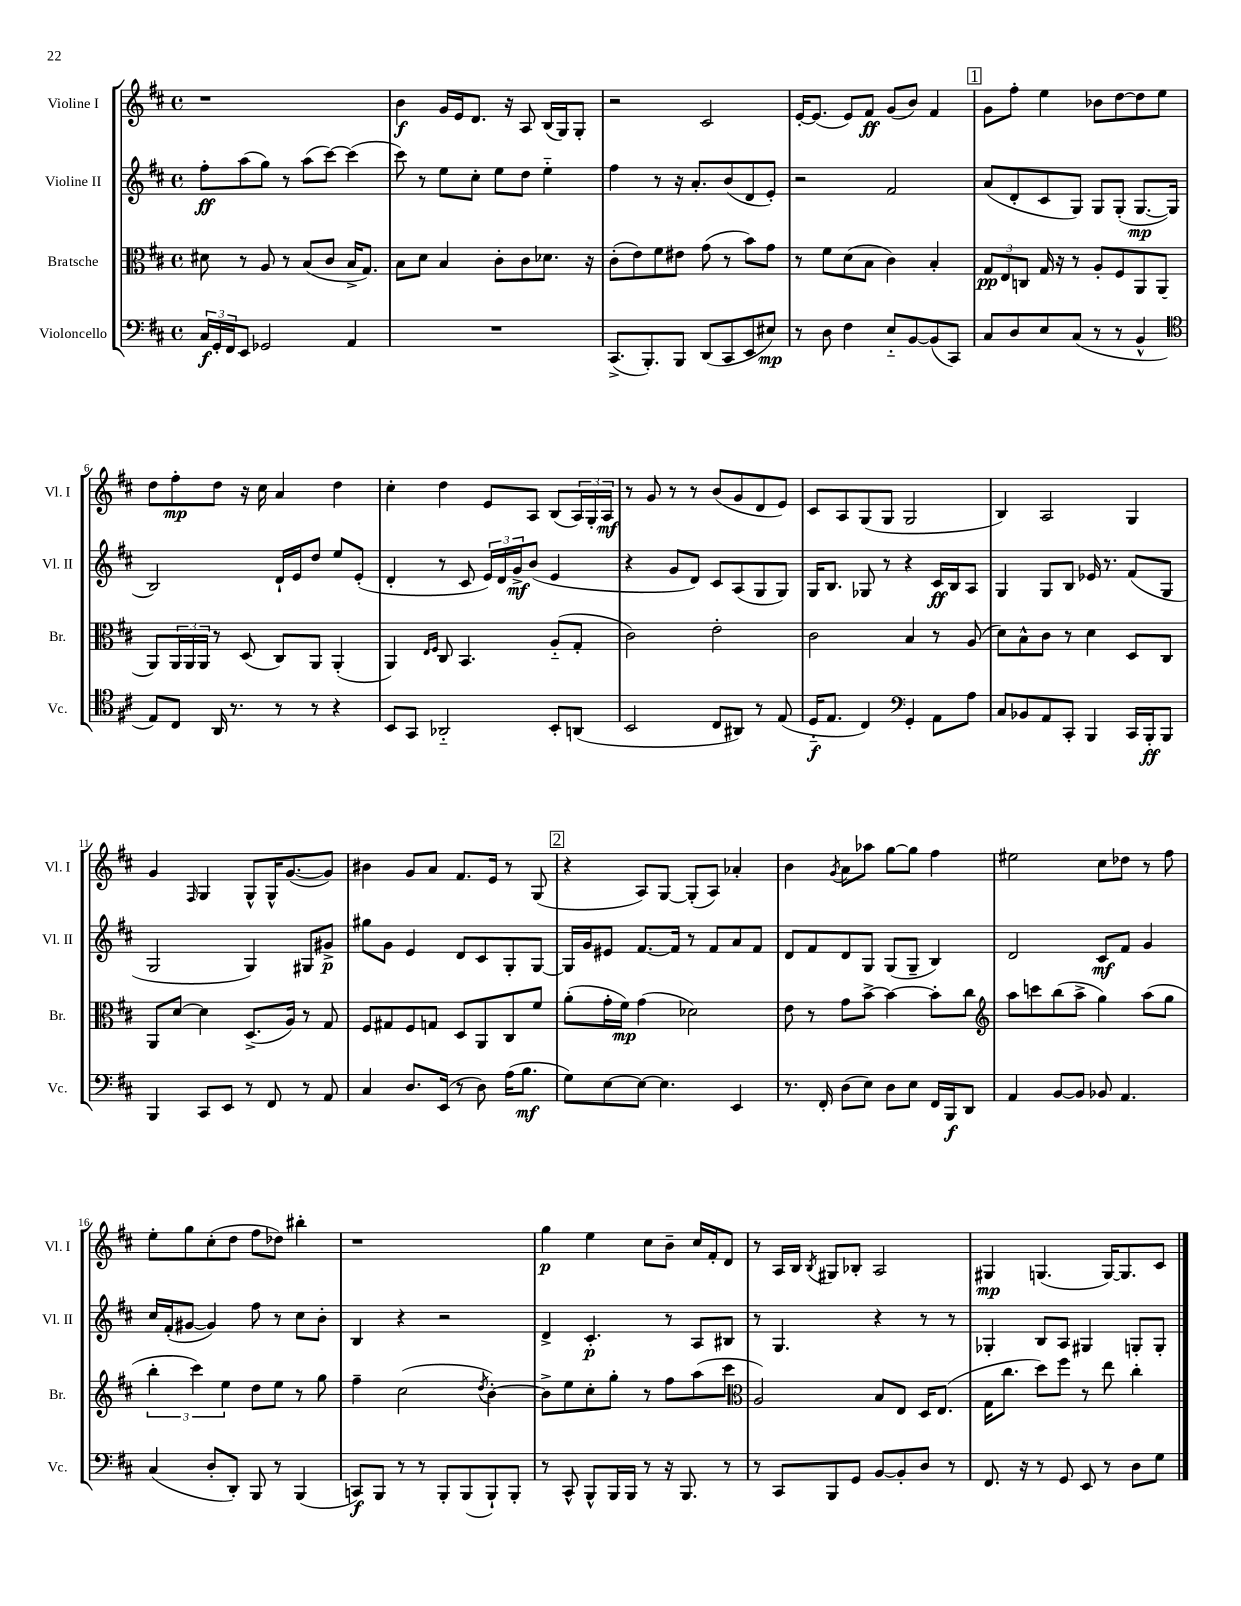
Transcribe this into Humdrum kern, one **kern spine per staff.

**kern	**kern	**kern	**kern
*staff4	*staff3	*staff2	*staff1
*clefF4	*clefC3	*clefG2	*clefG2
*k[f#c#]	*k[f#c#]	*k[f#c#]	*k[f#c#]
*M4/4	*M4/4	*M4/4	*M4/4
*met(c)	*met(c)	*met(c)	*met(c)
24C#/LL	8d#\	8ff#'\L	1r
24GG'/	.	.	.
24FF#/J	.	.	.
8EE/J	8r	(8aa\	.
2GG-/	8A/	8gg\J)	.
.	8r	8r	.
.	(8B/L	(8aa\L	.
.	8c#/J	[8ccc#\J)	.
4AA/	16B^/LK	(4ccc#\]	.
.	8.G/J)	.	.
=	=	=	=
1r	8B\L	8ccc#\)	4b\
.	8d\J	8r	.
.	4B/	8ee\L	16g/LL
.	.	.	16e/J
.	.	8cc#'\J	8.d/J
.	8c#'\L	8ee\L	.
.	.	.	16r
.	8c#\	8dd\J	8A/
.	8.d-\J	4ee'~\	(16B/LL
.	.	.	16G/J)
.	.	.	8G'/J
.	16r	.	.
=	=	=	=
(8.CC#^/L	(8c#'\L	4ff#\	2r
.	8e\)	.	.
8.BBB'/)	.	.	.
.	8f#\	8r	.
8BBB/J	8e#\J	16r	.
.	.	8.a'/L	.
(8DD/L	(8g\	.	2c#/
8CC#/	8r	(8b/	.
8EE/	8b\L)	8d/	.
8E#/J)	8g\J	8e'/J)	.
=	=	=	=
8r	8r	2r	[16e'/LK
.	.	.	(8.e/]J
8D\	8f#\L	.	.
4F#\	(8d\	.	8e/L)
.	8B\J	.	8f#/J
8E'~/L	4c#\)	2f#/	(8g/L
[8BB/	.	.	8b/J)
(8BB/]	4B'/	.	4f#/
8CC#/J)	.	.	.
=	=	=	=
8C#/L	12G/L	(8a/L	8g\L
.	12E/	.	.
8D/	.	8d'/	8ff#'\J
.	12C/J	.	.
8E/	16G/	8c#/	4ee\
.	16r	.	.
(8C#/J	8r	8G/J)	.
8r	8A'/L	8G/L	8b-\L
8r	8F#/	(8G'/J	[8dd\
4BB^^/	8AA/	[8.G/L	8dd\]
.	(8AA/J	.	8ee\J
.	.	16G/]Jk	.
=	=	=	=
*clefC4	*	*	*
8E/L)	8AA/L)	2B/)	8dd\L
8C#/J	24AA/L	.	8ff#'\
.	24AA/	.	.
.	24AA/JJ	.	.
16AA/	8r	.	8dd\J
8.r	.	.	.
.	(8D/	.	16r
.	.	.	16cc#\
8r	8C#/L)	16d`/LL	4a/
.	.	16e/J	.
8r	8AA/J	8dd/J	.
4r	(4AA'/	8ee/L	4dd\
.	.	(8e'/J	.
=	=	=	=
8BB/L	4AA/)	4d'/	4cc#'\
8GG/J	.	.	.
.	16qqE/LL	.	.
.	16qqF#/JJ	.	.
2AA-'~/	8C#/	8r	4dd\
.	4.BB/	8c#/	.
.	.	24e/LL)	8e/L
.	.	24d/	.
.	.	24g^/J	.
.	.	(8b/J	8A/J
8BB'/L	(8A'~/L	4e/	(8B/L
(8AA/J	8G'/J	.	24A/L)
.	.	.	24G'/
.	.	.	24A/JJ
=	=	=	=
2BB/	2c#\)	4r	8r
.	.	.	8g/
.	.	8g/L	8r
.	.	8d/J)	8r
8C#/L	2e'\	8c#/L	(8b/L
8AA#/J)	.	(8A/	8g/
8r	.	8G/	8d/
(8E/	.	8G/J)	8e/J)
=	=	=	=
16D'~/LK	2c#\	16G/LK	8c#/L
8.E/J	.	8.B/J	.
.	.	.	8A/
4C#/)	.	8G-/	(8G/
.	.	8r	8G/J
*clefF4	*	*	*
4GG'/	4B/	4r	2G/
8AA\L	8r	16c#/LL	.
.	.	16B/J	.
8A\J	(8A/	8A/J	.
=	=	=	=
8C#/L	8d\L)	4G/	4B/)
8BB-/	8B^^\	.	.
8AA/	8c#\J	8G/L	2A/
8CC#'/J	8r	8B/J	.
4BBB/	4d\	16e-/	.
.	.	8.r	.
16CC#/LL	8D/L	(8f#/L	4G/
16BBB'/J	.	.	.
8BBB/J	8C#/J	8G/J	.
=	=	=	=
4BBB/	8AA/L	2G/	4g/
.	[8d/J	.	.
.	.	.	16qqF#/
8CC#/L	4d\]	.	4G/
8EE/J	.	.	.
8r	(8.D^/L	4G/)	8G^^/L
8FF#/	.	.	16G^^/K
.	16A/Jk)	.	([8.g/
8r	8r	8G#/L	.
8AA/	8G/	8g#^/J	8g/]J)
=	=	=	=
4C#/	8F#/L	8gg#\L	4b#\
.	8G#/	8g\J	.
8.D/L	8F#/	4e/	8g/L
.	8G/J	.	8a/J
(16EE/Jk	.	.	.
8r	8D/L	8d/L	8.f#/L
8D\)	8AA/	8c#/	.
.	.	.	16e/Jk
(16A\LK	8C#/	8G'/	8r
8.B\J	.	.	.
.	8f#/J	[8G/J	(8G/
=	=	=	=
8G\L)	(8a'\L	16G/]LL	4r
.	.	16g/J	.
[8E\	16g'\L	8e#/J	.
.	16f#\JJ)	.	.
8E\_J	(4g\	[8.f#/L	8A/L)
4.E\]	.	.	[8G/J
.	.	16f#/]Jk	.
.	2d-\)	8r	(8G'/]L
.	.	8f#/L	8A/J)
4EE/	.	8a/	4a-'/
.	.	8f#/J	.
=	=	=	=
8.r	8e\	8d/L	4b\
.	8r	8f#/	.
16FF#'/	.	.	.
.	.	.	8qg/
(8D\L	8g\L	8d/	8a\L
8E\J)	[8b^\J	8G/J	8aa-\J
8D\L	4b\_	(8G/L	[8gg\L
8E\J	.	8G~/J	8gg\]J
16FF#/LL	8b'\]L	4B/)	4ff#\
16BBB/J	.	.	.
8DD/J	8cc#\J	.	.
=	=	=	=
*	*clefG2	*	*
4AA/	8aa\L	2d/	2ee#\
.	8ccc\	.	.
[8BB/L	(8bb\	.	.
8BB/]J	8aa^\J	.	.
8BB-/	4gg\)	8c#/L	8cc#\L
4.AA/	.	8f#/J	8dd-\J
.	(8aa\L	4g/	8r
.	8gg\J	.	8ff#\
=	=	=	=
(4C#/	6bb'\	16cc#/LL	8ee'\L
.	.	(16f#'/J	.
.	.	[8g#/J	8gg\
.	6ccc#\)	.	.
8D'/L	.	4g#/])	(8cc#'\
.	6ee\	.	.
8DD'/J)	.	.	8dd\J
8BBB/	8dd\L	8ff#\	8ff#\L
8r	8ee\J	8r	8dd-\J)
(4BBB/	8r	8cc#\L	4bb#'\
.	8gg\	8b'\J	.
=	=	=	=
8CC/L)	4ff#~\	4B/	1r
8BBB/J	.	.	.
8r	(2cc#\	4r	.
8r	.	.	.
8BBB'/L	.	2r	.
(8BBB/	.	.	.
.	8qdd/	.	.
8BBB`/)	[4b'\)	.	.
8BBB'/J	.	.	.
=	=	=	=
8r	8b^\]L	4d^/	4gg\
8CC#^^/	8ee\	.	.
8BBB^^/L	8cc#'\	4.c#'/	4ee\
16BBB/L	8gg'\J	.	.
16BBB/JJ	.	.	.
8r	8r	.	8cc#\L
16r	8ff#\L	8r	8b~\J
8.BBB/	.	.	.
.	(8aa\	8A/L	16cc#/LL
.	.	.	16f#'/J
8r	8ccc#\J	8B#/J	8d/J
=	=	=	=
*	*clefC3	*	*
8r	2A/)	8r	8r
8CC#/L	.	4.G/	16A/LL
.	.	.	16B/JJ
.	.	.	8qB/
8BBB/	.	.	8G#/L
8GG/J	.	.	8B-'/J
[8BB/L	8B/L	4r	2A/
8BB'/]	8E/J	.	.
8D/J	16D/LK	8r	.
.	(8.E/J	.	.
8r	.	8r	.
=	=	=	=
8.FF#/	16G\LK	4G-'/	4G#/
.	8.cc#\J	.	.
16r	.	.	.
8r	8dd\L)	8B/L	(4.G/
8GG/	8ff#\J	8A/J	.
8EE/	8r	4G#/	.
8r	8ee\	.	[16G/LK)
.	.	.	8.G/]
8D\L	4cc#'\	8G'/L	.
8G\J	.	8G'/J	8c#/J
==	==	==	==
*-	*-	*-	*-
